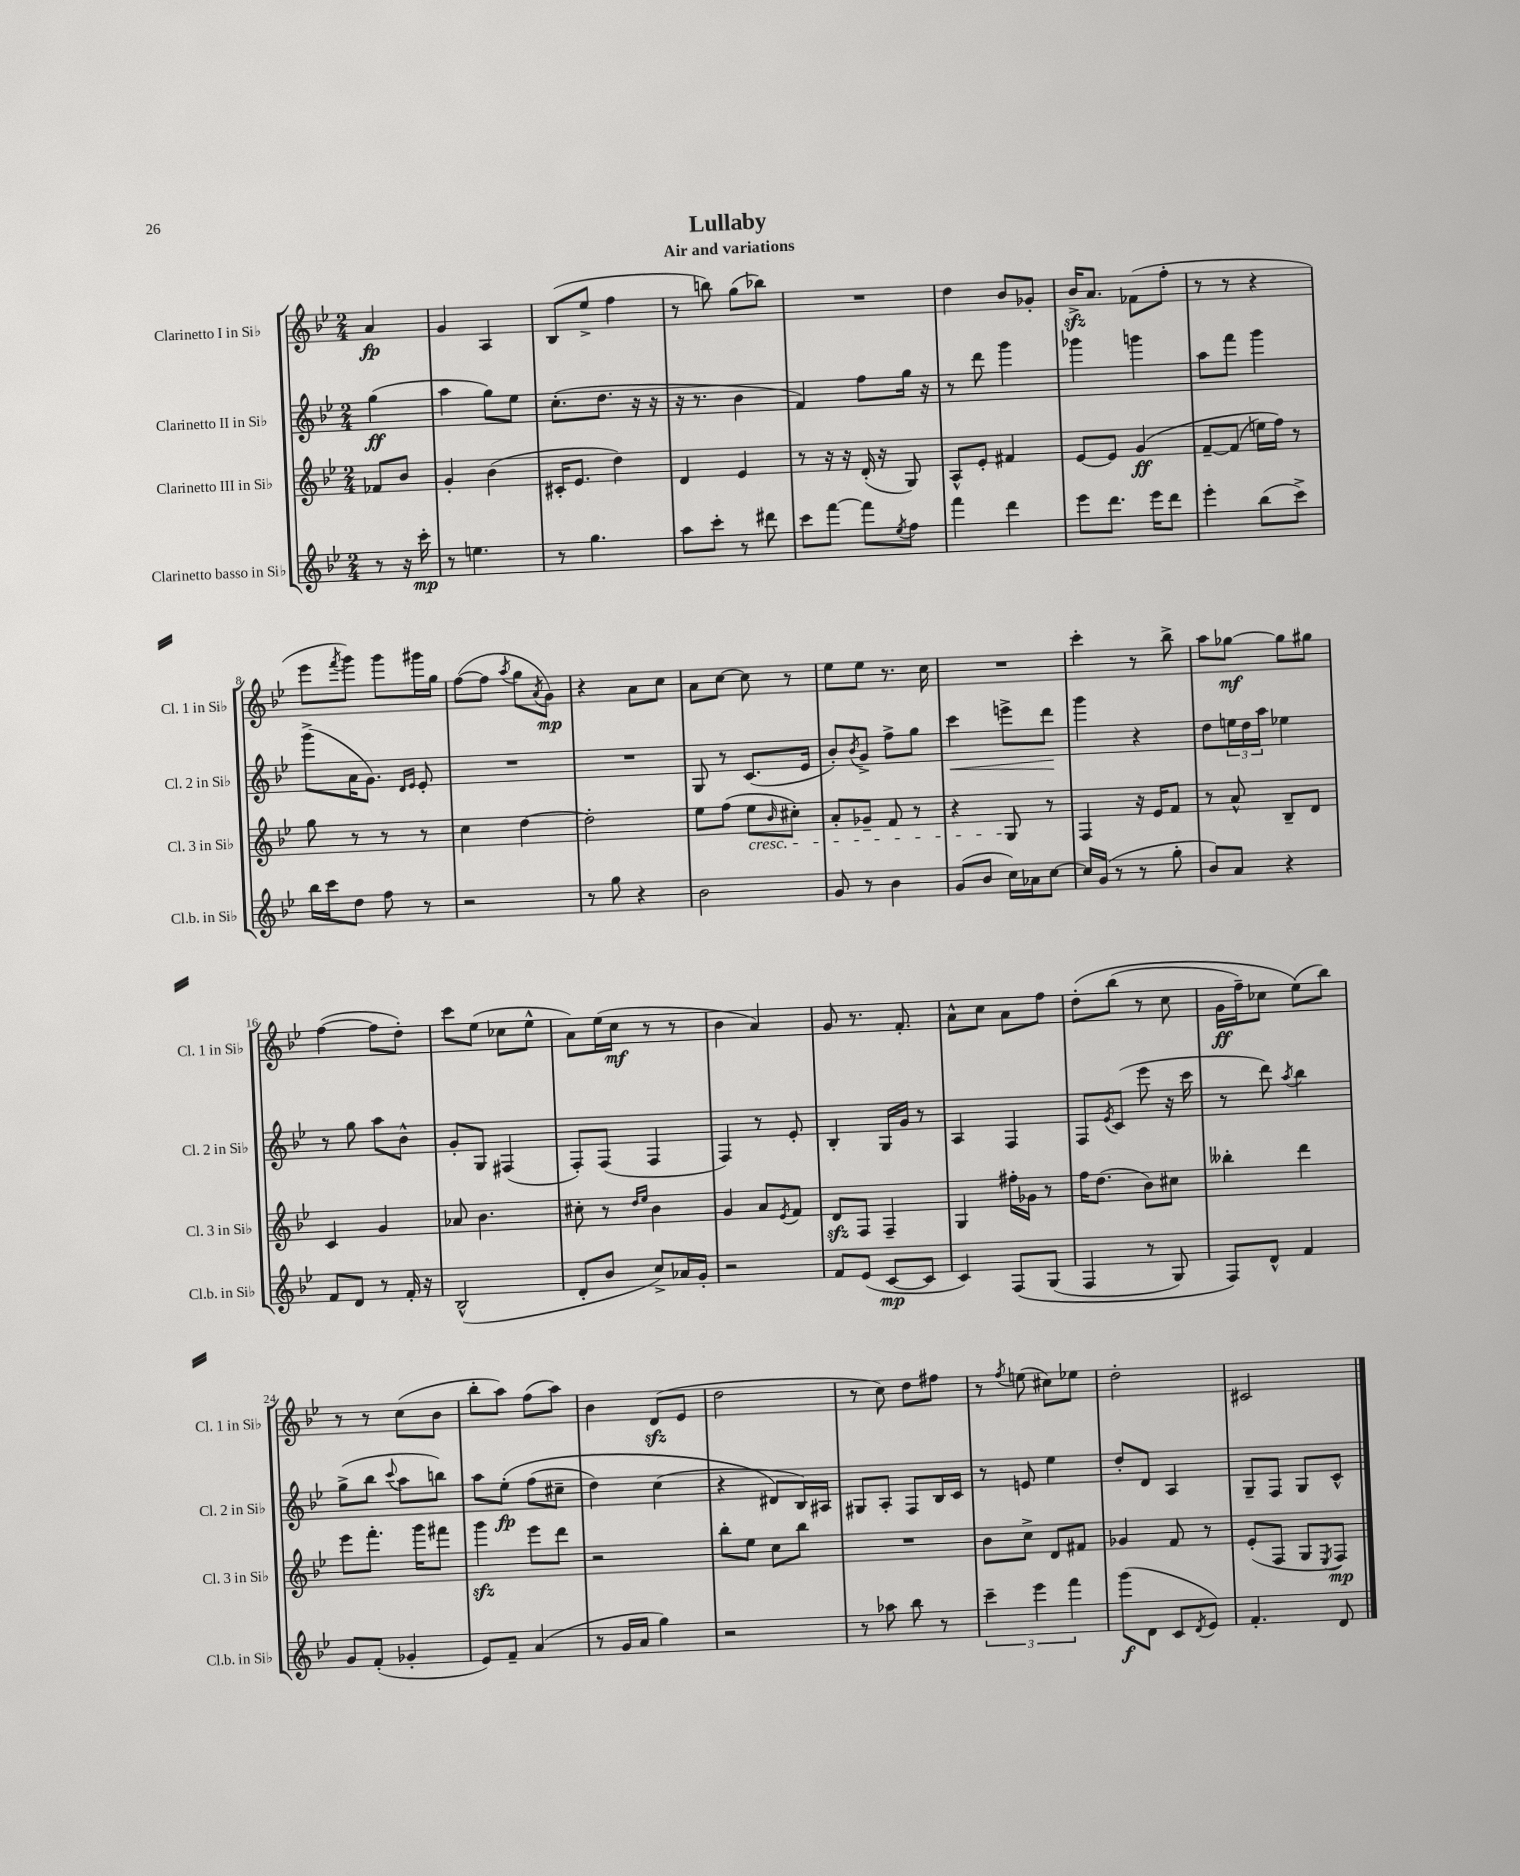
\header { title = "Lullaby" subtitle = "Air and variations" }
<<
\new StaffGroup <<
\new Staff = "s0" \with { instrumentName = "Clarinetto I in Sib" shortInstrumentName = "Cl. 1 in Sib" } {
    \clef treble \key bes \major \numericTimeSignature \time 2/4 \partial 4
    a'4\fp |
    g'4 a4 |
    bes8( ees''8-> f''4 |
    r8 b''8) g''8( bes''8) |
    R2 |
    d''4 bes'8 ges'8-. |
    bes'16->\sfz a'8. fes'8( f''8-. |
    r8 r8 r4 |
    ees'''8 \acciaccatura { f'''8 } g'''8) g'''8 gis'''16 g''16 |
    f''8~( f''8 \acciaccatura { a''8 } g''8 \acciaccatura { a'8 } g'8\mp) |
    r4 a'8 c''8 |
    a'8 c''8~ c''8 r8 |
    ees''8 ees''8 r8. c''16 |
    R2 |
    c'''4-. r8 bes''8-> |
    a''8 ges''8~\mf ges''8 gis''8 |
    f''4~( f''8 d''8-.) |
    c'''8 ees''8( ces''8 ees''8-^ |
    a'8) ees''16( c''16\mf r8 r8 |
    bes'4 a'4) |
    g'8 r8. f'8.-. |
    a'8-^ c''8 a'8 f''8 |
    d''8-.\( bes''8( r8 c''8 |
    g'16\ff f''16--) ces''8 ees''8(\) bes''8) |
    r8 r8 c''8( bes'8 |
    bes''8-. a''8) f''8( a''8) |
    bes'4 d'8\sfz( ees'8 |
    d''2 |
    r8 c''8) d''8 fis''8 |
    r8 \acciaccatura { f''8 } e''8( cis''8) ees''8 |
    d''2-. |
    cis'2 \bar "|." |
}
\new Staff = "s1" \with { instrumentName = "Clarinetto II in Sib" shortInstrumentName = "Cl. 2 in Sib" } {
    \clef treble \key bes \major \numericTimeSignature \time 2/4 \partial 4
    g''4\ff( |
    a''4 g''8) ees''8 |
    c''8.-.( d''8. r16 r16 |
    r16 r8. bes'4 |
    f'4) f''8 g''16 r16 |
    r8 d'''8 g'''4 |
    ges'''4 g'''4 |
    a''8 f'''8 g'''4 |
    g'''8->( a'16 g'8.) \grace { d'16 ees'16 } ees'8-. |
    R2 |
    R2 |
    g8 r8 c'8.( ees'16 |
    bes'8-.) \acciaccatura { bes'8 } g'8-> f''8-> g''8 |
    c'''4\< e'''8-> d'''8\! |
    g'''4 r4 |
    d''8 \tuplet 3/2 { e''16 d''16 a''16 } ees''4 |
    r8 g''8 a''8 bes'8-^ |
    g'8-. g8 fis4( |
    f8-.) f8( f4 |
    f4) r8 ees'8-. |
    bes4-. g16 g'16 r8 |
    a4 f4 |
    f8 \acciaccatura { ees'8 } c'8( ees'''8 r16 c'''16 |
    r8 d'''8) \acciaccatura { a''8 } bes''4 |
    g''8->( bes''8 \appoggiatura { c'''8 } a''8 b''8) |
    a''8 ees''8-.\fp\( f''8( cis''8-- |
    d''4) c''4( |
    r4 dis'8\) bes16) ais16 |
    gis8 a8-. f8 bes16 c'16 |
    r8 e'8 ees''4 |
    d''8-. d'8 a4 |
    g8-- f8 g8 c'8-^ \bar "|." |
}
\new Staff = "s2" \with { instrumentName = "Clarinetto III in Sib" shortInstrumentName = "Cl. 3 in Sib" } {
    \clef treble \key bes \major \numericTimeSignature \time 2/4 \partial 4
    fes'8 bes'8 |
    g'4-. bes'4( |
    cis'16-. ees'8. d''4) |
    d'4 ees'4 |
    r8 r16 r16 d'16-.( r16 g8) |
    a8-^ ees'8-. fis'4 |
    ees'8~ ees'8 g'4\ff\( |
    f'8~-- f'8( e''16) f''16\) r8 |
    g''8 r8 r8 r8 |
    c''4 d''4~ |
    d''2-. |
    ees''8 f''8( ees''8\cresc \grace { bes'16 } cis''8-.) |
    a'8-. ges'8-- f'8 r8 |
    r4 g8\! r8 |
    f4 r16 ees'16 f'8 |
    r8 a'8-^ bes8-- d'8 |
    c'4 g'4 |
    aes'8 bes'4. |
    cis''8-. r8 \grace { d''16 ees''16 } bes'4 |
    g'4 a'8 \acciaccatura { ees'8 } f'8 |
    d'8\sfz f8 f4-- |
    g4 fis''16-. ges'16 r8 |
    f''16 d''8.( bes'8) cis''8 |
    beses''4-. d'''4 |
    ees'''8 f'''8.-. g'''16 fis'''8 |
    g'''4\sfz ees'''8 d'''8 |
    r2 |
    bes''8-. ees''8 c''8 bes''8 |
    R2 |
    bes'8 c''8-> d'8 fis'8 |
    ges'4 f'8 r8 |
    ees'8-.( f8 g8 \acciaccatura { ees8 } f8\mp) \bar "|." |
}
\new Staff = "s3" \with { instrumentName = "Clarinetto basso in Sib" shortInstrumentName = "Cl.b. in Sib" } {
    \clef treble \key bes \major \numericTimeSignature \time 2/4 \partial 4
    r8 r16 c'''16-.\mp |
    r8 e''4. |
    r8 g''4. |
    a''8 c'''8-. r8 dis'''8 |
    c'''8 f'''8~ f'''8 \acciaccatura { ees''8 } f''8 |
    f'''4 d'''4 |
    ees'''8 d'''8. ees'''16 d'''8 |
    ees'''4-. bes''8( c'''8->) |
    bes''16 c'''16 d''8 f''8 r8 |
    r2 |
    r8 g''8 r4 |
    bes'2 |
    g'8 r8 bes'4 |
    g'8( bes'8 c''16) aes'16 c''8~ |
    c''16 g'16( r8 r8 g''8-. |
    bes'8) a'8 r4 |
    f'8 d'8 r8 f'16-. r16 |
    bes2-^( |
    d'8-. bes'8 c''8->) aes'16 g'16-. |
    r2 |
    f'8 ees'8( c'8~\mp c'8 |
    c'4) f8\( g8( |
    f4 r8 g8) |
    f8\) d'8-^ f'4 |
    g'8 f'8-.( ges'4-. |
    ees'8) f'8-- a'4( |
    r8 g'16 a'16 g''4) |
    r2 |
    r8 aes''8 bes''8 r8 |
    \tuplet 3/2 { c'''4-- ees'''4 f'''4 } |
    g'''8\f( d'8 c'8 \acciaccatura { d'8 } ees'8) |
    f'4.-. d'8 \bar "|." |
}
>>
>>
